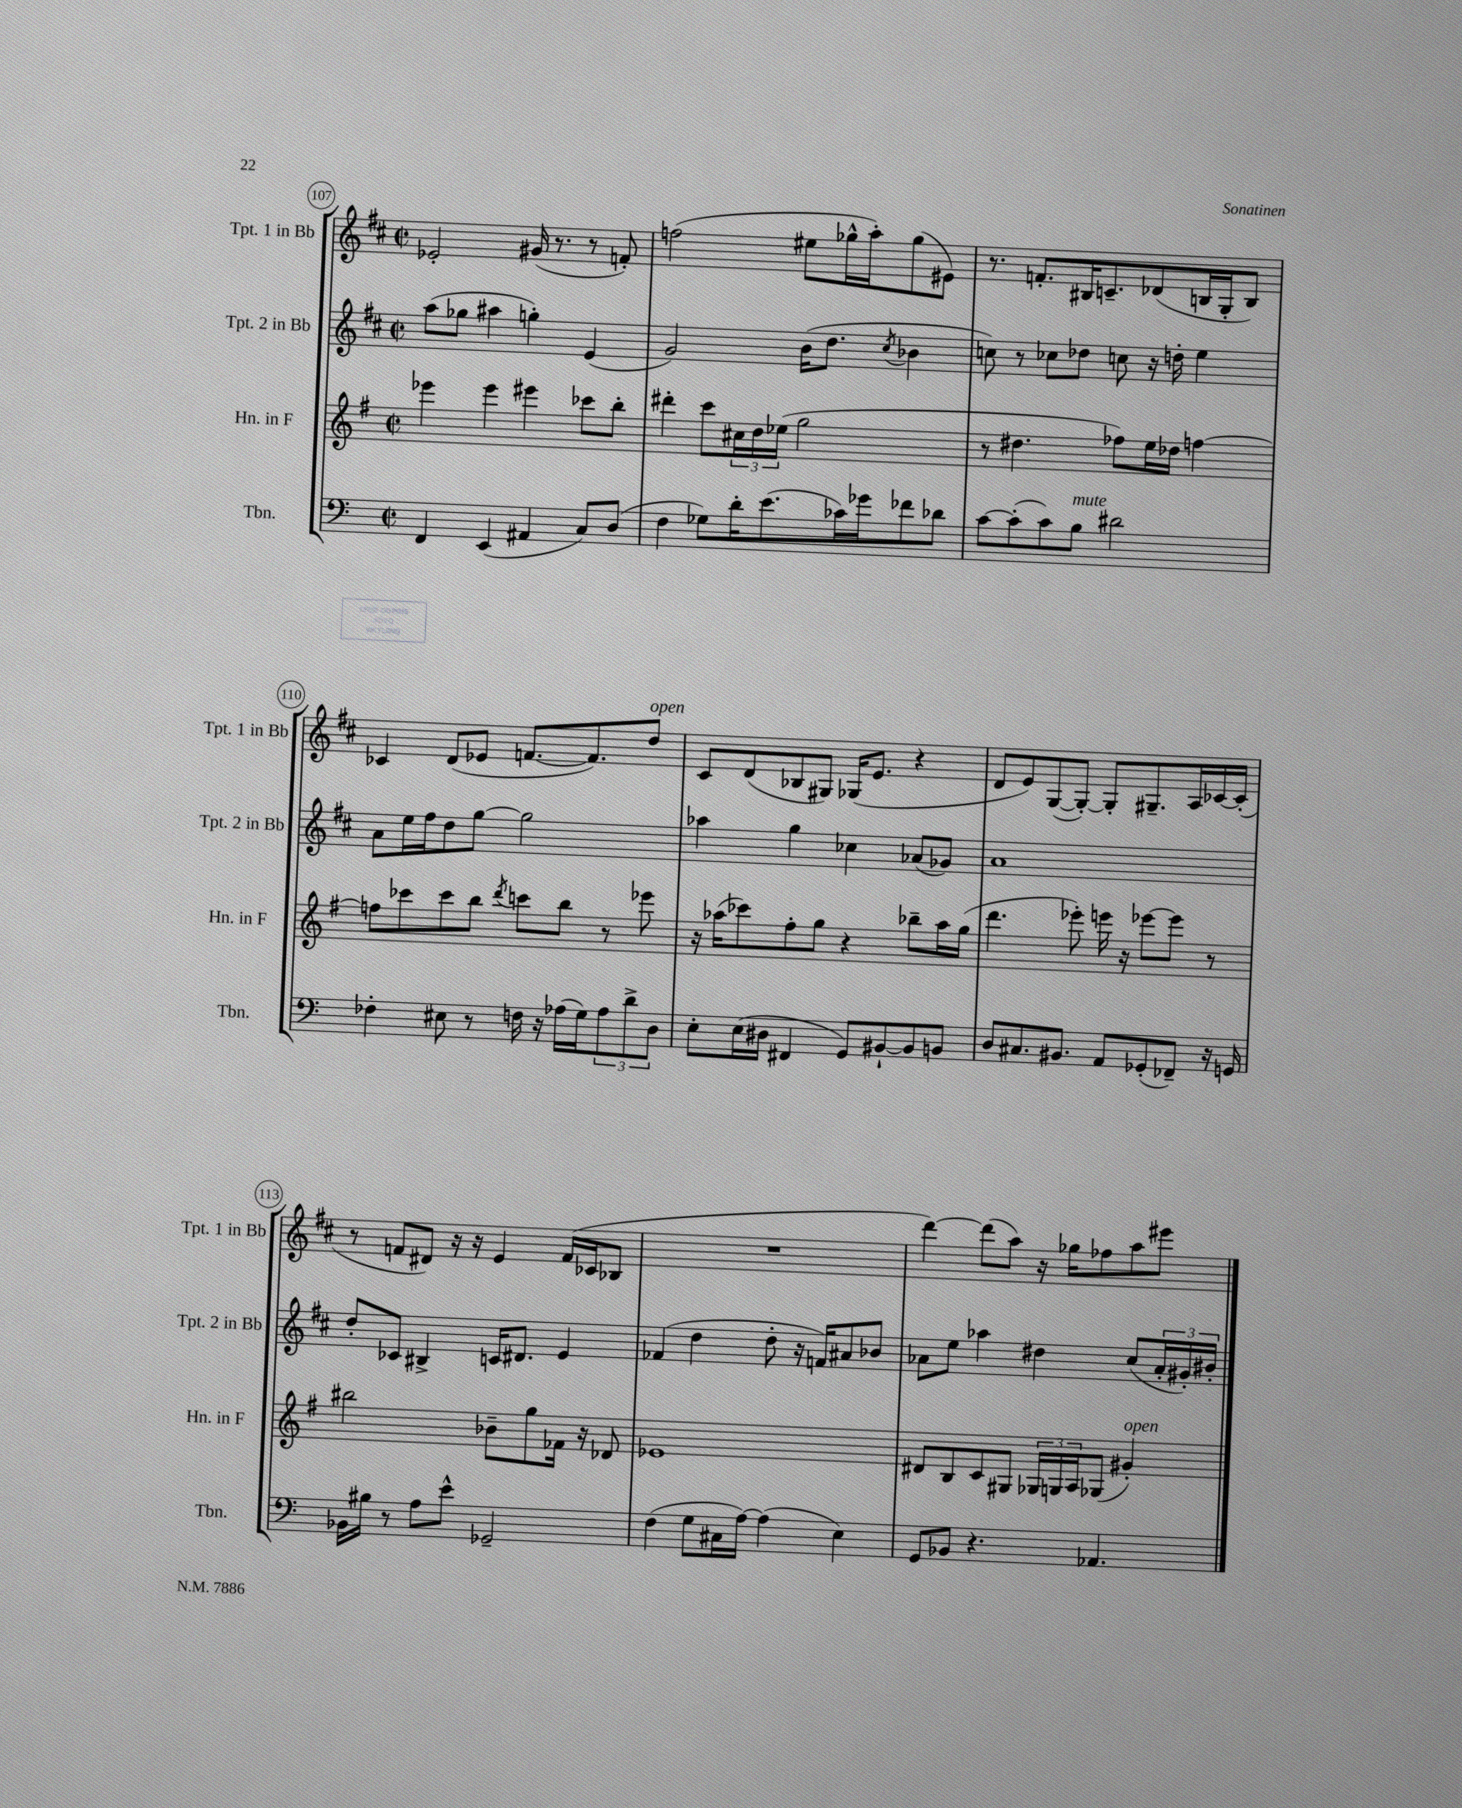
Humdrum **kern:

**kern	**kern	**kern	**kern
*part4	*part3	*part2	*part1
*staff4	*staff3	*staff2	*staff1
*I"Tbn.	*I"Hn. in F	*I"Tpt. 2 in Bb	*I"Tpt. 1 in Bb
*I'Tbn.	*I'Hn. in F	*I'Tpt. 2 in Bb	*I'Tpt. 1 in Bb
*clefF4	*clefG2	*clefG2	*clefG2
*k[]	*k[f#]	*k[f#c#]	*k[f#c#]
*M2/2	*M2/2	*M2/2	*M2/2
*met(c|)	*met(c|)	*met(c|)	*met(c|)
=107	=107	=107	=107
4FF/	4eee-X\	(8aa\L	2e-X'/
.	.	8gg-X\J	.
(4EE/	4eee-\	4aa#X\	.
4AA#X/	4eee#X\	4ggn'\)	(16g#X/
.	.	.	8.r
8C/L)	8ccc-X\L	(4e/	8r
(8D/J	8bb'\J	.	8fn'/)
=108	=108	=108	=108
4F\	4ddd#X'\	2g/)	(2ffn\
8G-X\L)	8ccc\L	.	.
16d'\K	24cc#X\L	.	.
.	24dd\	.	.
(8.e\	.	.	.
.	(24ee-X\JJ	.	.
.	2gg\	(16b\KL	8ee#X\L
.	.	8.dd\J	.
16c-X\L)	.	.	16gg-X^^\L
16g-X\J	.	.	16aa'\J)
.	.	8qcc#/	.
8f-X\	.	4b-X\	(8gg-\
8d-X\J	.	.	8e#X\J)
=109	=109	=109	=109
[8c\L	8r	8ccn\)	8.r
(8c'\]	4.dd#X\	8r	.
.	.	.	8.fn'/L
8c\)	.	8cc-X\L	.
!LO:TX:a:i:t=mute	!	!	!
8B\J	.	8dd-X\J	16B#X/K
.	.	.	8.cn~/
2d#X\	8ff-X\L)	8ccn\	.
.	16ee\L	16r	(8d-X/
.	16dd-X\JJ	16ddn'\	.
.	[4ffn\	4ee\	16Bn/L
.	.	.	16G'/J
.	.	.	8B/J)
!!LO:LB:g=z
=110	=110	=110	=110
4F-X'\	8ffn\L]	8a\L	4c-X/
.	8ccc-X\	16ee\L	.
.	.	16ff#\J	.
8E#X\	8ccc-\	8dd\	(8d/L
8r	8bb\J	[8gg\J	8e-X/J
.	8qddd/	.	.
16Fn\	8cccn\L	2gg\]	[8.fn/L
16r	.	.	.
(16A-X\LL	8bb\J	.	.
16G\J)	.	.	8.f/])
12A-\	8r	.	.
12d^\	.	.	.
!	!	!	!LO:TX:a:i:t=open
.	8eee-X\	.	8dd/J
12D\J	.	.	.
=111	=111	=111	=111
8E'\L	16r	4aa-X\	8c#/L
.	(16aa-X\KL	.	.
(16E\L	8ccc-X\)	.	(8d/
16D#X\JJ	.	.	.
4FF#X/	8ff#'\	4gg\	8B-X/
.	8gg\J	.	8G#X/J)
8GG/L)	4r	4cc-X\	(16G-X/KL
.	.	.	8.e/J
[8BB#X`/	.	.	.
8BB#/]	8bb-X~\L	(8a-X/L	4r
8BBn/J	16aa-\L	8g-X/J)	.
.	(16gg\JJ	.	.
=112	=112	=112	=112
8D/L	4.ddd\	1a	8d/L
8.C#X/	.	.	8e/)
.	.	.	([8G/
8.BB#X/J	.	.	.
.	8eee-X'\)	.	8G'/J_)
8AA/L	16eeen\	.	8G'/L]
.	16r	.	.
(8GG-X'/	[8eee-X\L	.	8.G#X~/
8FF-X~/J)	8eee-\J]	.	.
.	.	.	16A/L
16r	8r	.	[16c-X/
16GGn/	.	.	(16c-'/JJ]
!!LO:LB:g=z
=113	=113	=113	=113
16BB-X\LL	2bb#X\	8dd'/L	8r
16B#X\JJ	.	.	.
8r	.	8c-X/J	8fn/L
8A\L	.	4B#X^/	8d#X/J)
8e^^\J	.	.	16r
.	.	.	16r
2GG-X~/	8b-X~\L	16cn/KL	4e/
.	.	8.d#X/J	.
.	8gg\	.	.
.	16f-X\Jk	4e/	(16f/LL
.	16r	.	16c-X/J
.	8d-X/	.	8B-X/J
=114	=114	=114	=114
(4F\	1e-X	(4f-X/	1r
8G\L	.	4dd\	.
16C#X\L	.	.	.
[16A\JJ)	.	.	.
(4A\]	.	8dd'\	.
.	.	16r	.
.	.	16fn/KL)	.
4E\)	.	8a#X/	.
.	.	8b-X/J	.
=115	=115	=115	=115
8GG/L	8d#X/L	8a-X\L	[4ddd\)
8BB-X/J	8B/	8ee\J	.
4.r	8c/	4aa-X\	(8ddd\L]
.	8G#X/J	.	8aa\J)
.	24G-X/LL	4dd#X\	16r
.	24Gn/	.	.
.	.	.	16gg-X\KL
.	24A/J	.	.
4.AA-X/	(8G-X/J	.	8ff-X\
!	!LO:TX:a:i:t=open	!	!
.	4g#X'/)	(8cc#/L	8aa\
.	.	24a-'/L	8eee#X\J
.	.	24g#X'/)	.
.	.	24b#X'/JJ	.
==	==	==	==
*-	*-	*-	*-
